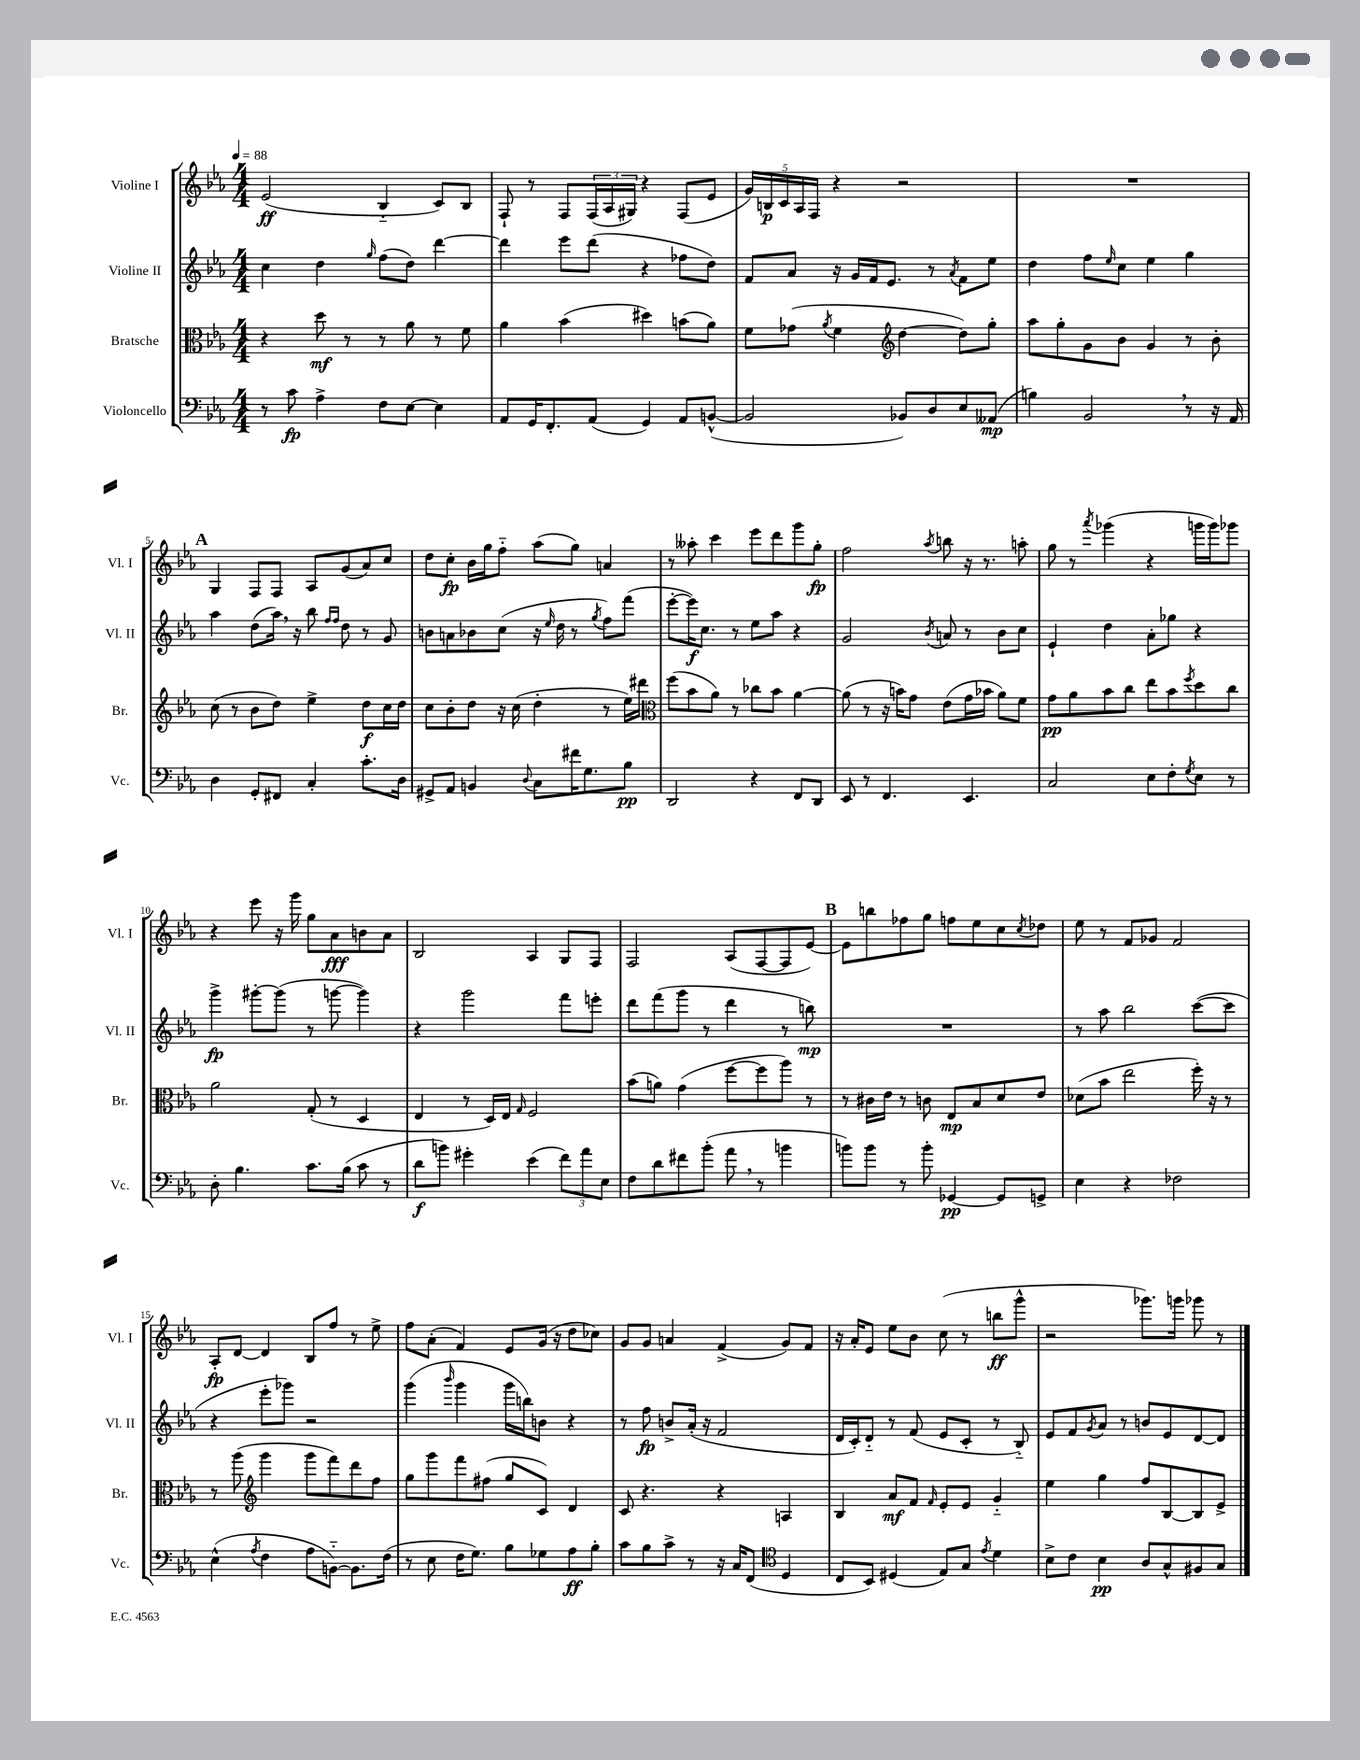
<<
\new StaffGroup <<
\new Staff = "s0" \with { instrumentName = "Violine I" shortInstrumentName = "Vl. I" } {
    \clef treble \key ees \major \numericTimeSignature \time 4/4 \tempo 4 = 88
    ees'2\ff( bes4-_ c'8) bes8 |
    f8-! r8 f8 \tuplet 3/2 { f16( aes16 gis16) } r4 f8( ees'8 |
    \tuplet 5/4 { g'16) b16\p c'16 aes16 f16 } r4 r2 |
    R1 |
    \mark \markup { \bold "A" } g4 f8 f8 aes8 g'8( aes'8) c''8 |
    d''8 c''8-.\fp bes'16 g''16 f''8-_ aes''8( g''8) a'4 |
    r8 aeses''8-. c'''4 ees'''8 d'''8 g'''8 g''8-.\fp |
    f''2 \acciaccatura { aes''8 } b''8 r16 r8. a''8-. |
    g''8 r8 \acciaccatura { aes'''8 } ges'''4( r4 g'''16 g'''16) ges'''8 |
    r4 ees'''8 r16 g'''16 g''8 aes'8\fff b'8 aes'8 |
    bes2 aes4 g8 f8 |
    f2 aes8( f8~ f8 ees'8~) |
    \mark \markup { \bold "B" } ees'8 b''8 fes''8 g''8 f''8 ees''8 c''8 \acciaccatura { c''8 } des''8 |
    ees''8 r8 f'8 ges'8 f'2 |
    aes8-.\fp d'8~ d'4 bes8 f''8 r8 ees''8-> |
    f''8 aes'8-.( f'4) ees'8 g'16( r16 d''8 ces''8) |
    g'8 g'8 a'4 f'4->( g'8) f'8 |
    r16 aes'16-. ees'8 ees''8 bes'8 c''8( r8 b''8\ff g'''8-^ |
    r2 ges'''8.) g'''16 ges'''8 r8 \bar "|." |
}
\new Staff = "s1" \with { instrumentName = "Violine II" shortInstrumentName = "Vl. II" } {
    \clef treble \key ees \major \numericTimeSignature \time 4/4
    c''4 d''4 \grace { g''16 } f''8( d''8) d'''4~ |
    d'''4 ees'''8 d'''8( r4 fes''8 d''8) |
    f'8 aes'8 r16 g'16 f'16 ees'8. r8 \acciaccatura { aes'8 } f'8 ees''8 |
    d''4 f''8 \grace { ees''16 } c''8 ees''4 g''4 |
    \mark \markup { \bold "A" } aes''4 d''8( aes''16) \breathe r16 bes''8 \grace { f''16 f''16 } d''8 r8 g'8 |
    b'8 a'8 bes'8 c''8( r16 \grace { ees''16 } d''16 r8 \acciaccatura { g''8 } f''8) f'''8( |
    ees'''8~-. ees'''16\f) c''8. r8 ees''8 aes''8 r4 |
    g'2 \acciaccatura { bes'8 } a'8 r8 bes'8 c''8 |
    ees'4-! d''4 aes'8-. ges''8 r4 |
    g'''4->\fp gis'''8~-. gis'''8( r8 g'''8~ g'''4) |
    r4 g'''2 f'''8 e'''8-. |
    d'''8 f'''8( g'''8 r8 d'''4 r8 b''8\mp) |
    \mark \markup { \bold "B" } R1 |
    r8 aes''8 bes''2 c'''8~( c'''8 |
    r4 ees'''8-. ges'''8) r2 |
    g'''4( \grace { bes'''16 } g'''4 g'''16 b''16) b'8 r4 |
    r8 f''8\fp b'8-> aes'16-.( r16 f'2 |
    d'16 c'16-.) d'8-_ r8 f'8( ees'8 c'8-. r8 bes8-_) |
    ees'8 f'8 \acciaccatura { g'8 } aes'8 r8 b'8 ees'8 d'8~ d'8 \bar "|." |
}
\new Staff = "s2" \with { instrumentName = "Bratsche" shortInstrumentName = "Br." } {
    \clef alto \key ees \major \numericTimeSignature \time 4/4
    r4 d''8\mf r8 r8 aes'8 r8 f'8 |
    aes'4 bes'4( dis''4) b'8( aes'8) |
    f'8 ges'8( \acciaccatura { aes'8 } f'4 \clef treble d''4~ d''8) g''8-. |
    aes''8 g''8-. g'8 bes'8 g'4 r8 bes'8-. |
    \mark \markup { \bold "A" } c''8( r8 bes'8 d''8) ees''4-> d''8\f c''16 d''16 |
    c''8 bes'8-. d''8 r16 c''16( d''4-. r8 ees''16) dis'''16 |
    \clef alto f''8( bes'8 aes'8) r8 ces''8 bes'8 aes'4~ |
    aes'8( r8 r16 b'16) g'8 ees'8( g'16 bes'16 aes'8) f'8 |
    g'8\pp aes'8 bes'8 c''8 ees''8 bes'8 \acciaccatura { f''8 } d''8 c''8 |
    aes'2 g8-.( r8 d4 |
    ees4 r8 d16) ees16 \grace { g16 } f2 |
    bes'8( a'8) g'4( f''8~ f''8 aes''8) r8 |
    \mark \markup { \bold "B" } r8 cis'16 ees'16 r8 c'8 ees8\mp bes8 d'8 ees'8 |
    des'8( bes'8 ees''2 f''16-.) r16 r8 |
    r8 aes''8( \clef treble g'''4 g'''8 f'''8) d'''8 f''8 |
    g''8 g'''8 f'''8 fis''8( g''8 c'8) d'4 |
    c'8 r4. r4 a4 |
    bes4 aes'8\mf f'8 \grace { f'16 } ees'8-. ees'8 g'4-_ |
    ees''4 g''4 f''8 bes8~ bes8 ees'8-> \bar "|." |
}
\new Staff = "s3" \with { instrumentName = "Violoncello" shortInstrumentName = "Vc." } {
    \clef bass \key ees \major \numericTimeSignature \time 4/4
    r8 c'8\fp aes4-> f8 ees8~ ees4 |
    aes,8 g,16 f,8.-. aes,8( g,4) aes,8 b,8~-^( |
    b,2 bes,8) d8 ees8 aeses,8\mp( |
    b4) bes,2 \breathe r8 r16 aes,16 |
    \mark \markup { \bold "A" } d4 g,8-. fis,8 c4-. c'8.-. d16 |
    gis,8-> aes,8 b,4 \appoggiatura { d8 } c8 fis'16 g8. bes8\pp |
    d,2 r4 f,8 d,8 |
    ees,8 r8 f,4. ees,4. |
    c2 ees8 f8-. \acciaccatura { g8 } ees8 r8 |
    d8-. bes4. c'8. bes16( c'8 r8 |
    d'8\f b'8) gis'4-. ees'4( \tuplet 3/2 { f'8) aes'8 ees8 } |
    f8 d'8 fis'8 bes'8-.( aes'8 \breathe r8 b'4 |
    \mark \markup { \bold "B" } b'8) b'8 r8 b'8-. ges,4~\pp ges,8 g,8-> |
    ees4 r4 fes2 |
    ees4-^( \acciaccatura { aes8 } f4 aes8 b,8~-_) b,8. f16( |
    r8 ees8 f16 g8.) bes8 ges8 aes8\ff bes8-. |
    c'8 bes8 c'8-> r8 r16 c16 f,8( \clef tenor d4 |
    c8 bes,8) dis4( ees8) g8 \acciaccatura { ees'8 } d'4 |
    bes8-> c'8 bes4\pp aes8 g8-^ fis8 g8 \bar "|." |
}
>>
>>
